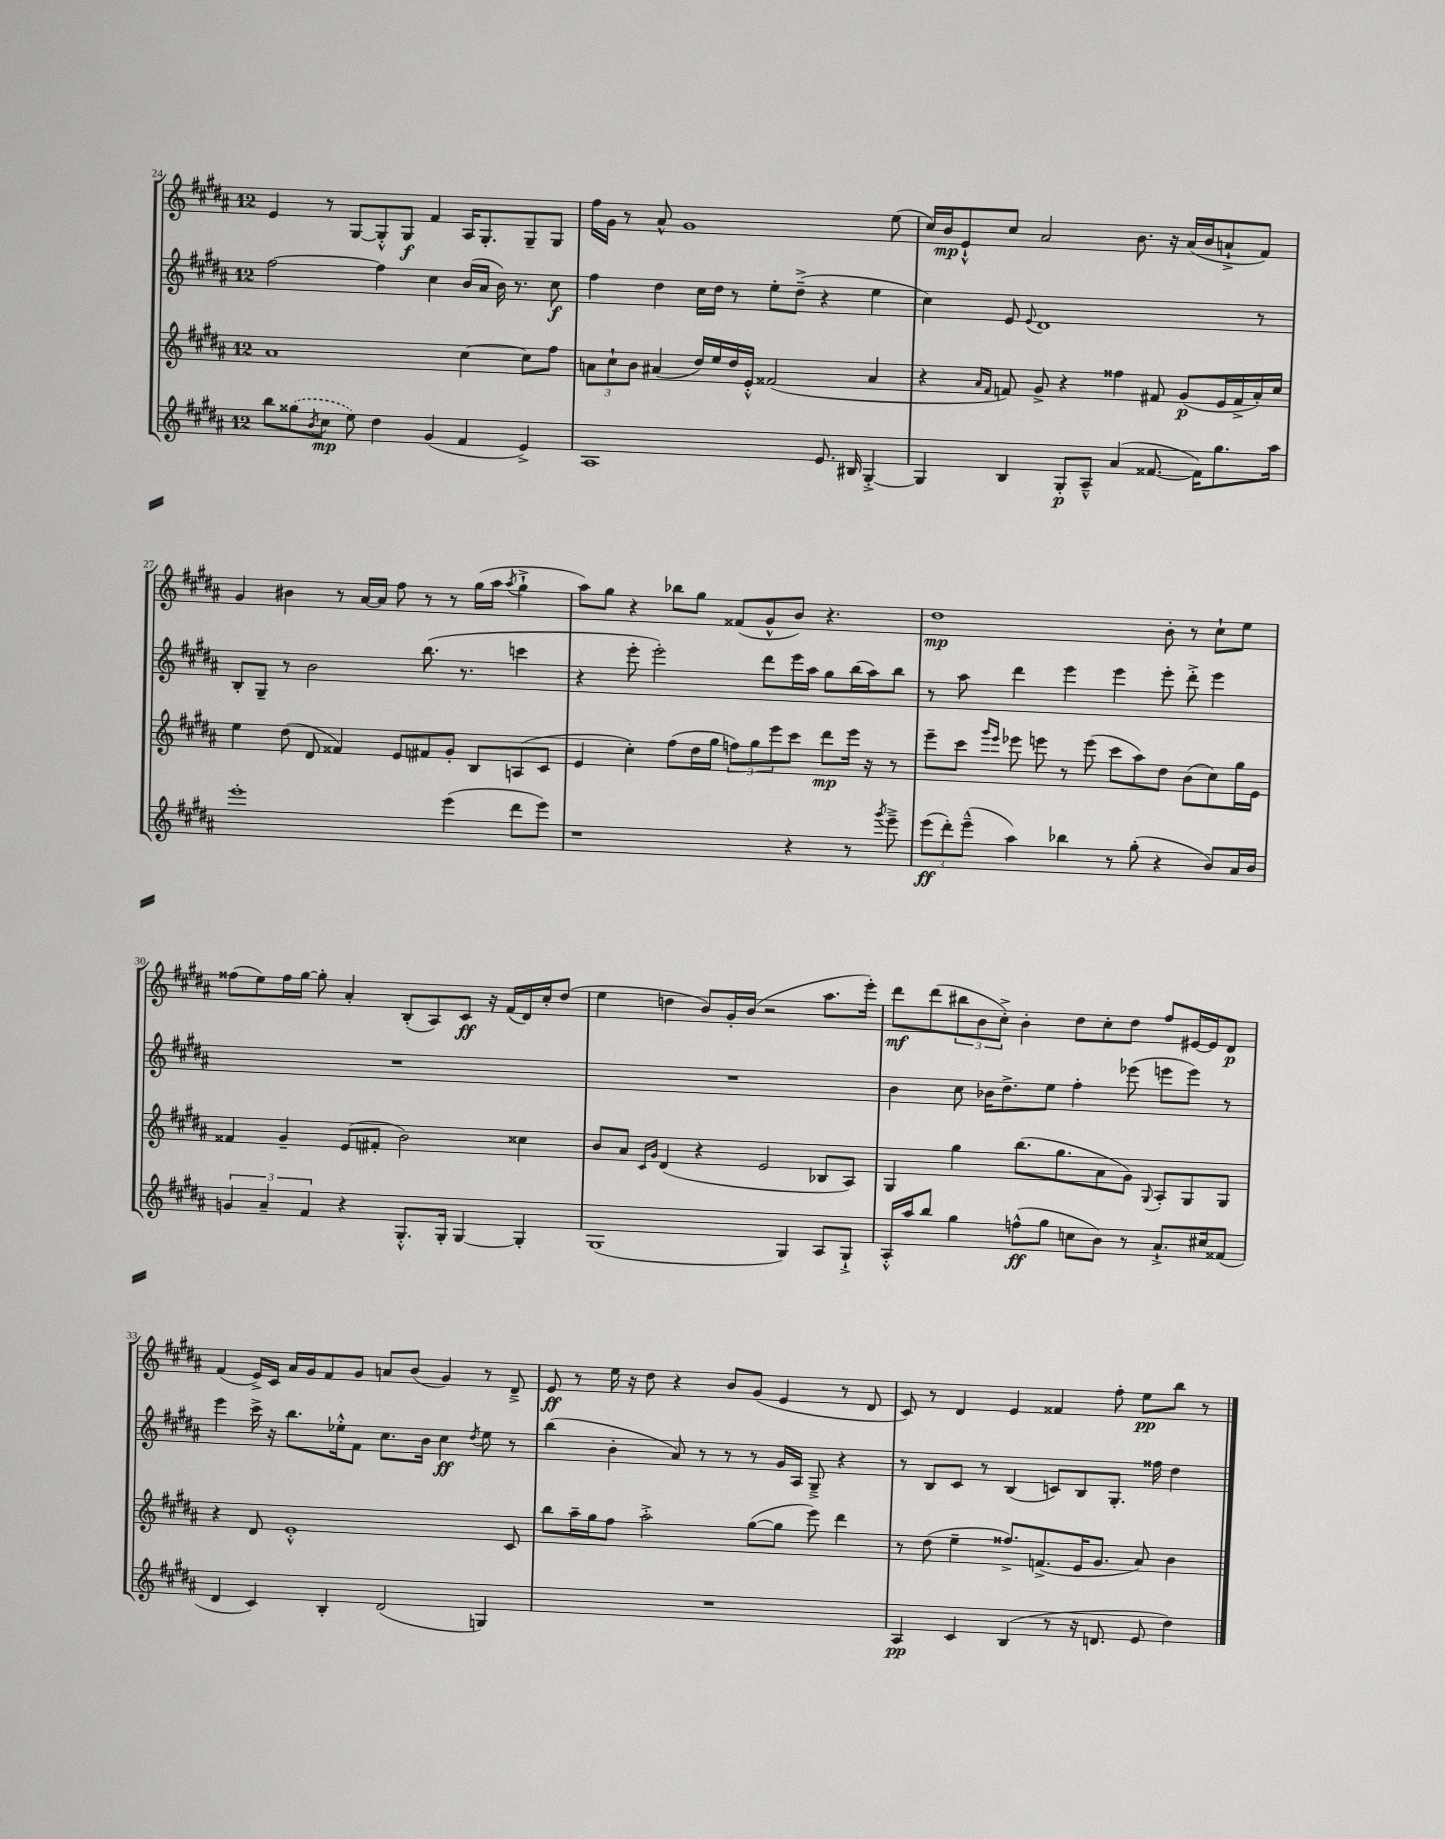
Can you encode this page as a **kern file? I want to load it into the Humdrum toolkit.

**kern	**kern	**kern	**kern
*staff4	*staff3	*staff2	*staff1
*clefG2	*clefG2	*clefG2	*clefG2
*k[f#c#g#d#a#]	*k[f#c#g#d#a#]	*k[f#c#g#d#a#]	*k[f#c#g#d#a#]
*M12/8	*M12/8	*M12/8	*M12/8
8bb\L	1a#	[2ff#\	4e/
(8gg##\	.	.	.
8qb/	.	.	.
8cc#\J	.	.	8r
8ee\)	.	.	[8G#/L
4dd#\	.	4ff#\]	8G#'^^/]
.	.	.	8G#/J
(4g#/	.	4cc#\	4f#/
4f#/	[4cc#\	(16b/LL	16A#/LK
.	.	16a#/JJ	8.G#'/
.	.	16b\)	.
.	.	8.r	.
4e^/)	8cc#\]L	.	8G#~/
.	8ff#\J	8cc#\	8G#/J
=	=	=	=
1A#	12a\L	4ff#\	16ff#\LL
.	.	.	16g#\JJ
.	12cc#`\	.	.
.	.	.	8r
.	12b\J	.	.
.	(4a#/	4dd#\	8a#^^/
.	.	.	1g#
.	16dd#/LL)	16cc#\LL	.
.	16ee/	16dd#\JJ	.
.	16dd#/	8r	.
.	16e'^^/JJ	.	.
.	(2f##/	8ee'\L	.
.	.	(8dd#~^\J	.
8.e/	.	4r	.
16B#/	.	.	.
[4G#'^/	4a#/	4ee\	.
.	.	.	(8ee\
=	=	=	=
4G#/]	4r	4cc#\)	16cc#/LL)
.	.	.	16b/J
.	.	.	8e`^^/
.	16qqa#/LL	.	.
.	16qqf#/JJ	.	.
4B/	8f/)	8e/	8cc#/J
.	.	8qqe/	.
.	8g#^/	1d#	2a#/
8G#'/L	4r	.	.
8A#~^^/J	.	.	.
(4a#/	4ff##\	.	.
.	.	.	8.b\
[8.f##/	8f#/	.	.
.	.	.	16r
.	(8g#/L	.	(16a#/LL
16f##\]LK)	.	.	16b/J
8.gg#\	16e/L	.	8a`^/
.	16f#^/	.	.
.	16a#'/)	8r	8f#/J)
16aa#\Jk	16cc#/JJ	.	.
=	=	=	=
1eee'	4ee\	8B'/L	4g#/
.	.	8G#~/J	.
.	(8dd#\	8r	4b#\
.	8d#/	2b\	.
.	4f##/)	.	8r
.	.	.	[16a#/LL
.	.	.	16a#/]JJ
.	8e/L	.	8ff#\
.	8f#/	(8.bb\	8r
(4eee\	8g#'/J	.	8r
.	.	8.r	.
.	8B/L	.	(16gg#\LL
.	.	.	16aa#\JJ
.	.	.	8qaa#/
8ddd#\L	(8A/	4ccc\	4gg#`^\
8eee\J)	8c#/J	.	.
=	=	=	=
1r	4e/	4r	8aa#\L)
.	.	.	8gg#\J
.	4cc#'\)	8eee'\	4r
.	.	2eee'\)	.
.	(8ff#\L	.	8bb-\L
.	16dd#\L	.	8gg#\J
.	16gg#\JJ	.	.
.	12ff\L)	.	(8f##/L
.	12gg#\	.	.
.	.	8ddd#\L	8g#^^/
.	12eee\	.	.
4r	8ccc#\J	16eee\L	8b/J)
.	.	16aa#\JJ	.
.	8ddd#\L	8gg#\L	4.r
8r	16eee\Jk	(16bb\L	.
.	16r	16aa#\J)	.
8qggg#/	.	.	.
8eee~^\	8r	8bb\J	.
=	=	=	=
(12eee\L	8eee~\L	8r	1dd#
12ddd#'\)	.	.	.
.	8ccc#\J	8aa#\	.
(12eee~^^\J	.	.	.
.	16qqggg#/LL	.	.
.	16qqeee/JJ	.	.
4aa#\)	8eee-\	4ddd#\	.
.	8eee\	.	.
4bb-\	8r	4eee\	.
.	(8eee\	.	.
8r	8ccc#\L	4eee\	.
(8gg#'\	8aa#\)	.	.
4r	8dd#\J	8eee'\	8b'\
.	(8b\L	8ddd#'^\	8r
8b/L)	8cc#\)	4eee\	8cc#`\L
16a#/L	16gg#\L	.	8ee\J
16b/JJ	16e\JJ	.	.
=	=	=	=
6g/	4f##/	1.r	(8ff##\L
.	.	.	8ee\)
6a#~/	.	.	.
.	4g#~/	.	16ff##\L
.	.	.	[16gg#\JJ
6f#/	.	.	.
.	.	.	8gg#'\]
4r	(8e/L	.	4a#'/
.	8f#'/J	.	.
8.G#'^^/L	2b\)	.	(8B'/L
.	.	.	8A#/)
16G#'/Jk	.	.	.
[4G#/	.	.	8c#/J
.	.	.	16r
.	.	.	(16f#/LL
4G#'/]	4cc##\	.	16d#/)
.	.	.	16cc#'/J
.	.	.	(8dd#/J
=	=	=	=
(1G#	8b/L	1.r	4ee\
.	8a#/J	.	.
.	16qqc#/LL	.	.
.	16qqg#/JJ	.	.
.	(4d#/	.	4dd\
.	4r	.	8b/L)
.	.	.	16g#'/L
.	.	.	(16b/JJ
.	2e/	.	2r
4G#/)	.	.	.
8A#/L	8B-/L	.	8.aa#\L
8G#`^/J	8A#/J)	.	.
.	.	.	16eee'\Jk)
=	=	=	=
16A#'^^/LL	4G#/	4b\	8ddd#\L
16aa#/J	.	.	.
8bb/J	.	.	(8ddd#\
4gg#\	4gg#\	8cc#\	12bb#\
.	.	.	12b\
.	.	16b-\LK	.
.	.	.	12cc#'^\J)
.	.	8.dd#^\	.
(8ff^^\L	(8.bb\L	.	4b'\
8gg#\J	.	8ee\J	.
.	8.gg#\	.	.
8cc\L	.	4ff#'\	8dd#\L
8b\J)	8a#\	.	8cc#'\
8r	8g#\J)	(8eee-\	8dd#\J
.	8qqG#/	.	.
8.a#`^/L	8A#'/L	8eee\L	8ff#/L
.	8G#/	8eee\J)	[16e#/L
16cc#/k	.	.	16e#/]J
(8f##/J	8G#/J	8r	8d#/J
=	=	=	=
4d#/	4r	4eee\	(4f#/
4c#/)	8d#/	16ccc#^\	16e^/LL)
.	.	16r	16c#/JJ
.	1e'^^	8.bb\L	16a#/LL
.	.	.	16g#/J
4B'/	.	.	8f#/
.	.	16ee-'^^\k	.
.	.	8f#\J	8g#/J
(2d#/	.	8.cc#\L	8a/L
.	.	.	(8b/J
.	.	16b\Jk	.
.	.	4cc#\	4g#/)
.	.	8qdd#/	.
4G/)	.	8ee-\	8r
.	8c#/	8r	8d#~^/
=	=	=	=
1.r	8bb\L	(4bb\	8e/
.	16aa#~\L	.	8r
.	16gg#\J	.	.
.	8ff#\J	4b'\	16ee\
.	.	.	16r
.	2aa#'^\	.	8dd#\
.	.	8a#/)	4r
.	.	8r	.
.	.	8r	8b/L
.	([8gg#\L	8r	(8g#/J
.	8gg#\]J	16g#/LL	4e/
.	.	16A#/JJ	.
.	8eee\)	8G#~^/	.
.	4ddd#\	4r	8r
.	.	.	8d#/
=	=	=	=
4A#/	8r	8r	8c#/)
.	(8dd#\	8B/L	8r
4c#/	4ee~\	8c#/J	4d#/
.	.	8r	.
(4B/	8.ff##^/L)	(4B/	4e/
.	(8.f^/	.	.
8r	.	8c/L)	4f##/
16r	16e/K	8B/	.
8.d/	8.g#/J	.	.
.	.	8.G#'/J	8ff#'\
8e/	8a#/)	.	8ee\L
.	.	16ff##\	.
4dd#\)	4b\	4dd#\	8bb\J
.	.	.	8r
==	==	==	==
*-	*-	*-	*-
